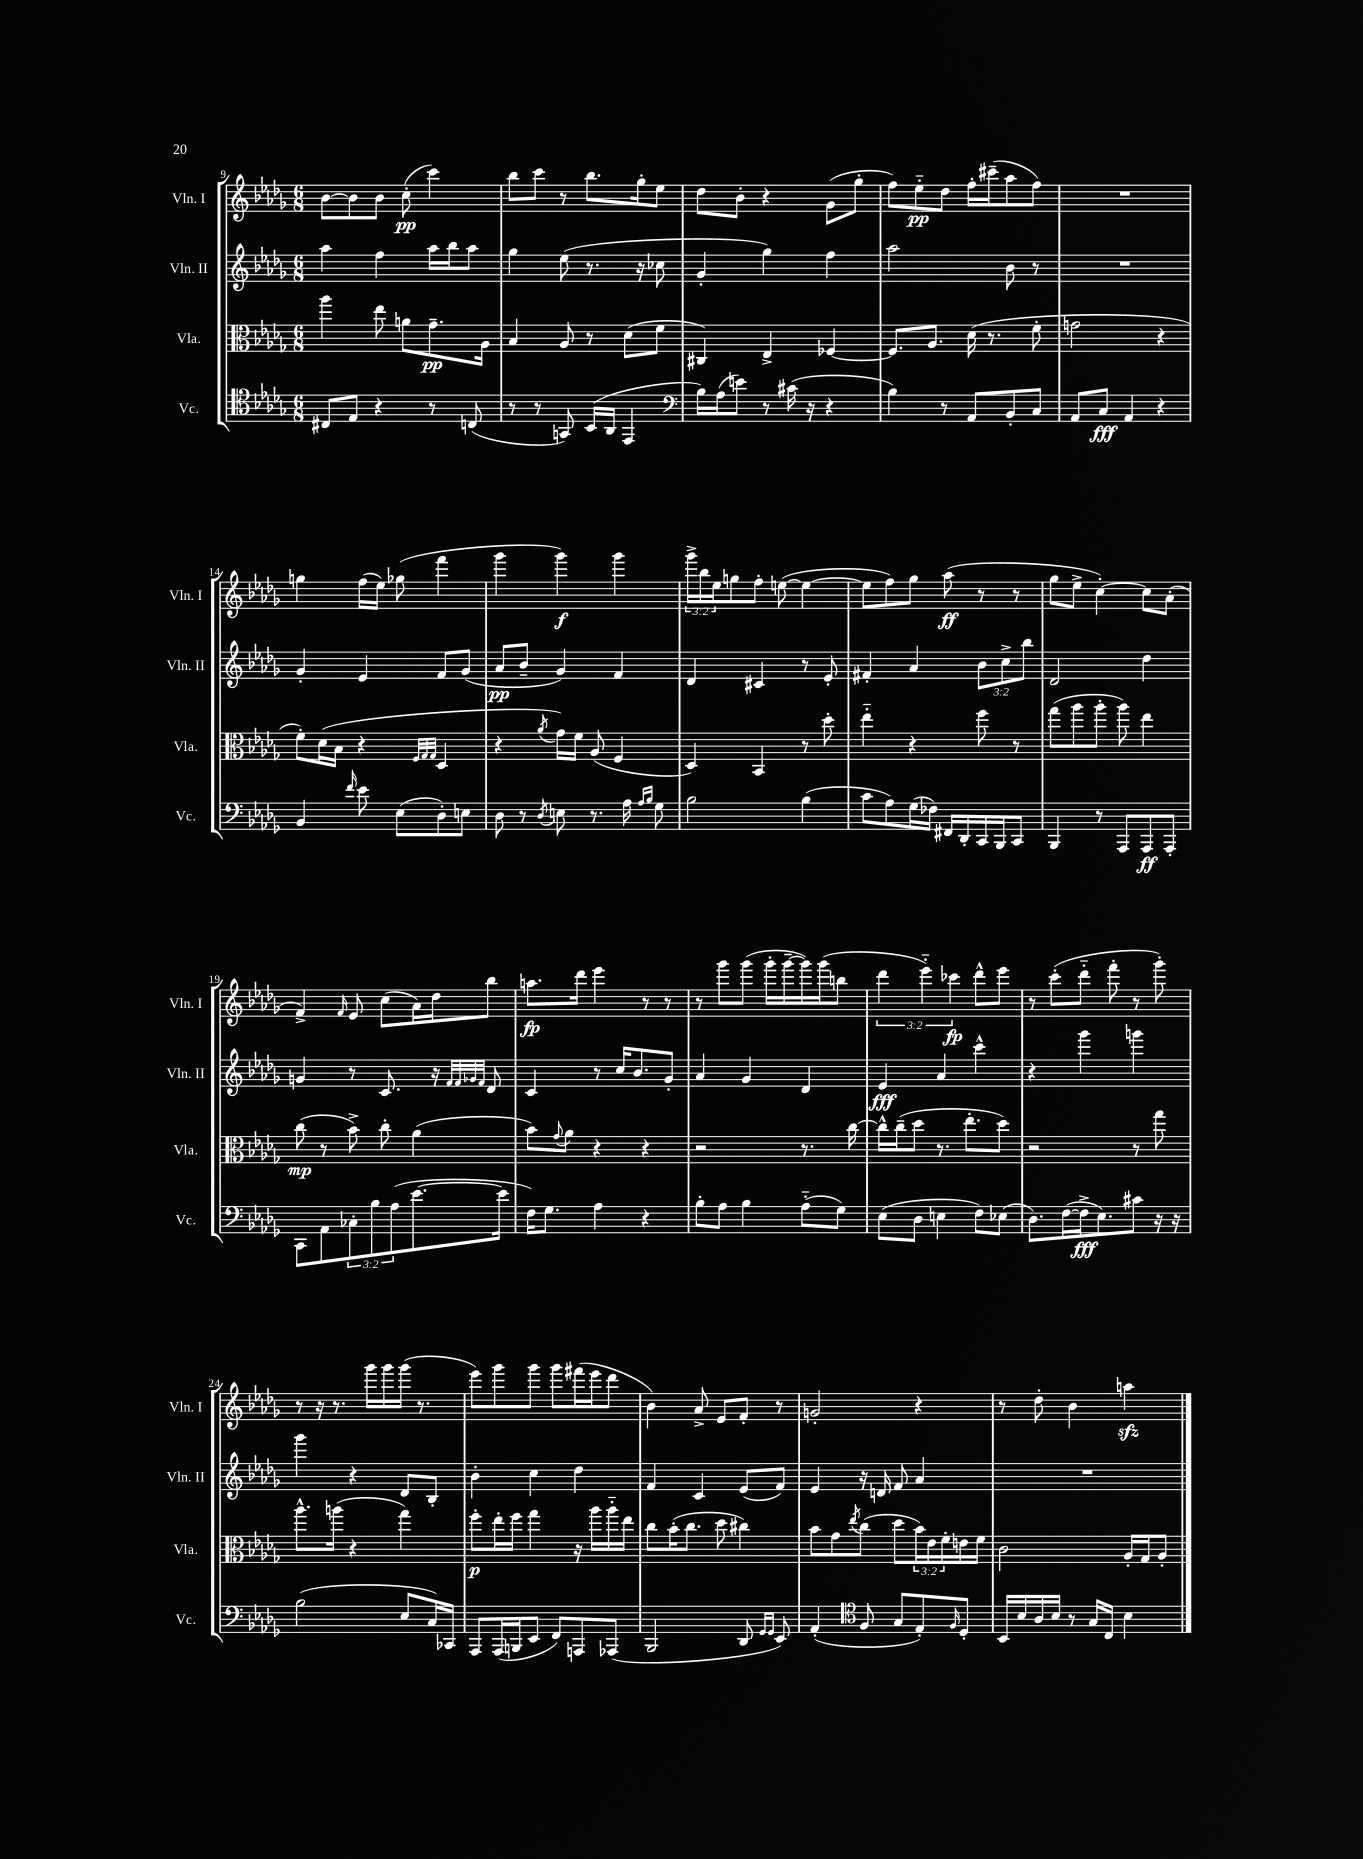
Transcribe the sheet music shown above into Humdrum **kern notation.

**kern	**kern	**kern	**kern
*staff4	*staff3	*staff2	*staff1
*clefC4	*clefC3	*clefG2	*clefG2
*k[b-e-a-d-g-]	*k[b-e-a-d-g-]	*k[b-e-a-d-g-]	*k[b-e-a-d-g-]
*M6/8	*M6/8	*M6/8	*M6/8
8C#	4aa-	4aa-	[8b-
8E-	.	.	8b-]
4r	8ee-	4ff	8b-
.	8a	.	(8cc'
8r	8.g-~	16aa-	4ccc)
.	.	16bb-	.
(8C	.	8aa-	.
.	16A-	.	.
=	=	=	=
8r	4B-	4gg-	8bb-
8r	.	.	8ccc
8GG)	8A-	(8ee-	8r
(16BB-	8r	8.r	8.bb-
16AA-	.	.	.
4EE-	(8d-	.	.
.	.	16r	16gg-'
.	8f	8cc-	8ee-
=	=	=	=
*clefF4	*	*	*
16B-)	4C#)	4g-'	8dd-
(16A-	.	.	.
8e)	.	.	8b-'
8r	4E-^	4gg-)	4r
(16c#	.	.	.
16r	.	.	.
4r	[4F-	4ff	(8g-
.	.	.	8gg-'
=	=	=	=
4B-)	8.F-]	2aa-	8ff)
.	.	.	8ee-'~
.	8.A-	.	.
8r	.	.	8dd-
8AA-	(16d-	.	16ff'
.	8.r	.	(16ccc#~
8BB-'	.	8b-	8aa-
8C	8f'	8r	8ff)
=	=	=	=
8AA-	2g	2.r	2.r
8C	.	.	.
4AA-	.	.	.
4r	4r	.	.
=	=	=	=
4BB-	8f')	4g-'	4gg
.	(16d-	.	.
.	16B-	.	.
16qqf	.	.	.
8e-	4r	4e-	(16ff
.	.	.	16ee-)
(8E-	.	.	(8gg-
.	32qqF	.	.
.	32qqG-	.	.
.	32qqG-	.	.
8D-')	4D-	8f	4fff
8E	.	(8g-	.
=	=	=	=
8D-	4r	8a-	4ggg-
8r	.	8b-~	.
8qD-	8qa-	.	.
8E	16g-)	4g-)	4ggg-)
.	16f	.	.
8.r	(8A-	.	.
.	4F	4f	4ggg-
16A-	.	.	.
16qqA-	.	.	.
16qqB-	.	.	.
8G-	.	.	.
=	=	=	=
2B-	4D-)	4d-	24ggg-^
.	.	.	24bb-
.	.	.	24ee-
.	.	.	8gg
.	4BB-	4c#	8ff'
.	.	.	([8ee
(4B-	8r	8r	4ee_
.	8dd-'	8e-'	.
=	=	=	=
8c	4ee-'~	4f#'	8ee]
8A-)	.	.	8ff)
(16G-	4r	4a-	8gg-
16F-)	.	.	.
16FF#	.	.	(8aa-
16DD-'	.	.	.
16CC	8ff	12b-	8r
16BBB-	.	.	.
.	.	12cc^	.
8CC	8r	.	8r
.	.	12bb-	.
=	=	=	=
4BBB-	(8gg-	2d-	8gg-
.	8aa-	.	8ee-^
8r	8aa-'	.	[4cc')
8AAA-	8aa-)	.	.
8AAA-	4ee-	4dd-	8cc]
8AAA-'	.	.	(8a-'
=	=	=	=
8CC	(8cc	4g	4f^)
8AA-	8r	.	.
.	.	.	16qqf
12C-'	8b-^)	8r	8e-
12B-	.	.	.
.	8cc'	8.c	(8cc
(12A-	.	.	.
[8.e-	(4a-	.	16a-)
.	.	16r	16dd-
.	.	32qqf	.
.	.	32qqf	.
.	.	32qqg-	.
.	.	32qqf	.
.	.	8d-	8bb-
16e-]	.	.	.
=	=	=	=
16F)	8b-)	4c	8.aa
8.G-	.	.	.
.	8qqg-	.	.
.	8a-	.	.
.	.	.	16ddd-
4A-	4r	8r	4eee-
.	.	16cc	.
.	.	8.b-	.
4r	4r	.	8r
.	.	8g-'	8r
=	=	=	=
8B-'	2r	4a-	8r
8A-	.	.	8ggg-
4B-	.	4g-	(8ggg-
.	.	.	16ggg-'
.	.	.	[16ggg-~
(8A-'~	8.r	4d-	16ggg-])
.	.	.	(16ggg-
8G-)	.	.	8bb
.	[16cc	.	.
=	=	=	=
(8E-	16cc^^]	4e-	6ddd-
.	(16cc~	.	.
8D-	8dd-	.	.
.	.	.	6eee-'~)
4E	8.r	4a-	.
.	.	.	6ccc-
.	8.ee-'	.	.
8F)	.	4ccc^^	8ddd-^^
(8E-	8dd-)	.	8eee-
=	=	=	=
8.D-)	2r	4r	8r
.	.	.	(8ccc'
([16F	.	.	.
16F^]	.	4ggg-	8ddd-'~
8.E-)	.	.	.
.	.	.	8fff'
8c#	8r	4ggg	8r
16r	8gg-	.	8ggg-')
16r	.	.	.
=	=	=	=
(2B-	8.aa-^^	4ggg-	8r
.	.	.	16r
.	(16aa	.	8.r
.	4r	4r	.
.	.	.	16ggg-
.	.	.	16ggg-
8E-	4gg-)	8d-	(16ggg-
.	.	.	8.r
16C)	.	8B-'	.
16CC-	.	.	.
=	=	=	=
8AAA-	8ff'	4b-'	8eee-)
(16AAA-	16ee-'	.	8ggg-
16BBB	16ff	.	.
8EE-	4gg-	4cc	8ggg-
8FF)	.	.	8ggg-
8AAA	16r	4dd-	(16fff#
.	16aa-	.	16eee-
(8AAA-	16aa-'~	.	8ddd-
.	16ee-	.	.
=	=	=	=
2BBB-	8cc	4f	4b-)
.	(16b-'	.	.
.	8.cc	.	.
.	.	4c	8a-^
.	8dd-	.	8e-
8DD-	4cc#)	(8e-	8f'
16qqGG-	.	.	.
16qqGG-	.	.	.
8EE-)	.	8f)	8r
=	=	=	=
(4AA-'	8b-	4e-	2g'
.	8g-	.	.
*clefC4	*	*	*
.	8qee-	.	.
8F	(8cc	16r	.
.	.	16d	.
8G-	8dd-	8f	.
8E-')	24b-)	4a-	4r
.	24e-	.	.
.	24f'	.	.
16qqF	.	.	.
8D-'	16e	.	.
.	16f	.	.
=	=	=	=
16BB-	2c	2.r	8r
16B-	.	.	.
16A-	.	.	8dd-'
16B-	.	.	.
8r	.	.	4b-
16G-	.	.	.
16C	.	.	.
4B-	16A-'	.	4aa
.	16G-	.	.
.	8A-'	.	.
==	==	==	==
*-	*-	*-	*-
